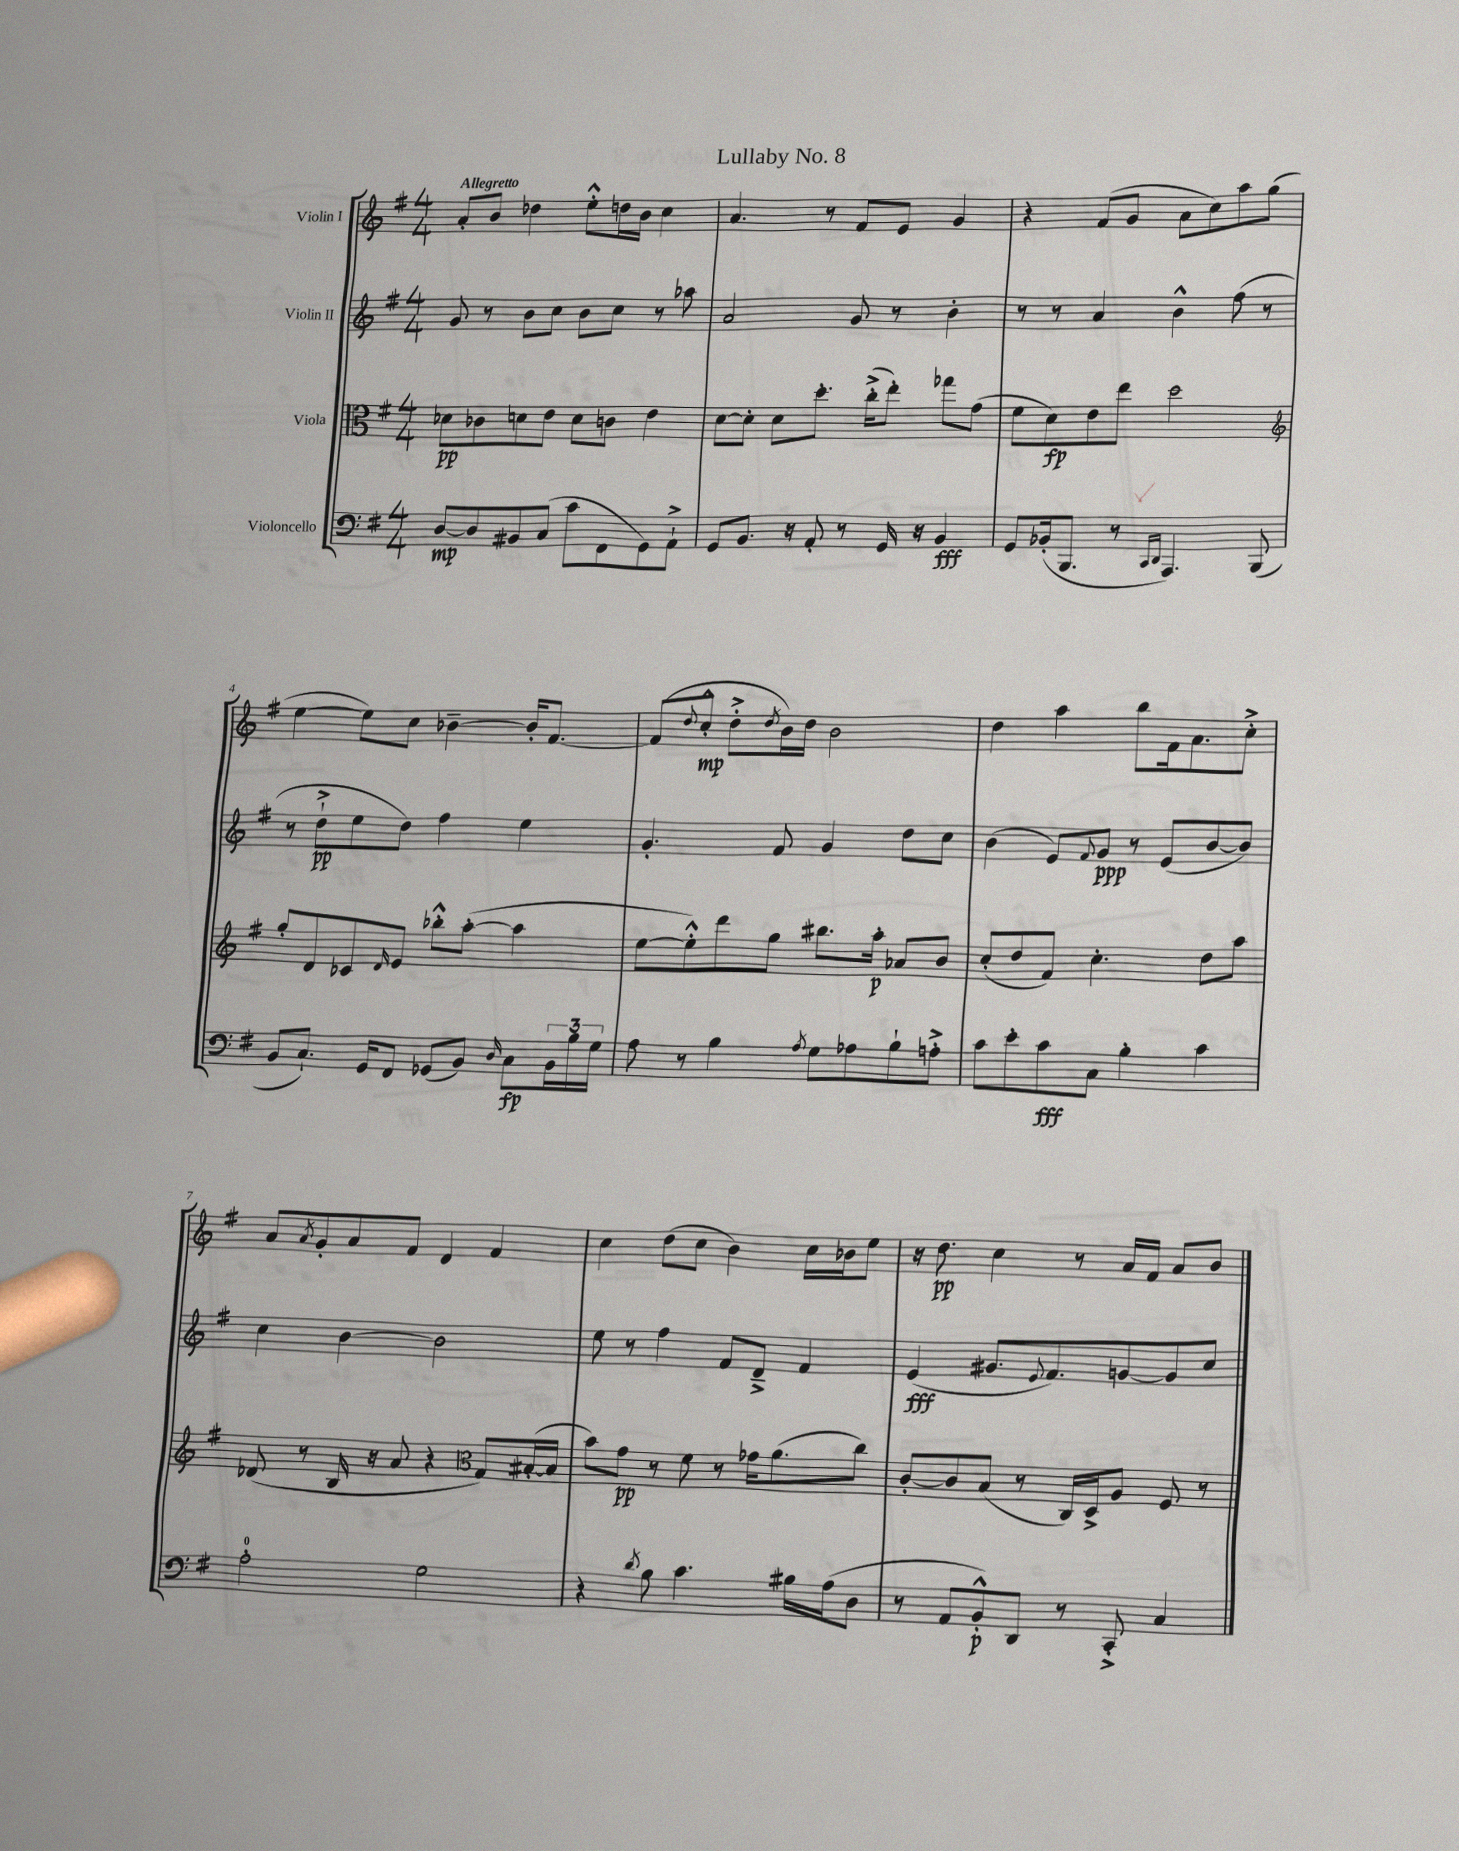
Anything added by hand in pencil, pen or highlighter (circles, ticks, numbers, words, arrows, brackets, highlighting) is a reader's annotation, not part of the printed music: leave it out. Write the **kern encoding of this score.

**kern	**kern	**kern	**kern
*staff4	*staff3	*staff2	*staff1
*clefF4	*clefC3	*clefG2	*clefG2
*k[f#]	*k[f#]	*k[f#]	*k[f#]
*M4/4	*M4/4	*M4/4	*M4/4
[8D/L	8d-\L	8g/	8a'/L
8D/]	8c-\	8r	8b/J
8BB#/	8d\	8b\L	4dd-\
(8C/J	8e\J	8cc\J	.
8c\L	8d\L	8b\L	8ee'^^\L
8FF#\	8c\J	8cc\J	16dd\L
.	.	.	16b\JJ
8GG\)	4e\	8r	4cc\
8AA`^\J	.	8aa-\	.
=	=	=	=
8GG/L	[8d\L	2a/	4.a/
8.BB/J	8d'\]J	.	.
.	8d\L	.	.
16r	.	.	.
8AA'/	8.dd'\J	.	8r
8r	.	8g/	8f#/L
.	(16cc'^\LK	.	.
16GG/	8ee'\J)	8r	8e/J
16r	.	.	.
4BB/	8gg-\L	4b'\	4g/
.	(8g\J	.	.
=	=	=	=
8GG/L	8f#\L	8r	4r
(16BB-'/k	8d\)	8r	.
8.BBB/J	.	.	.
.	8e\	4a/	(8f#/L
8r	8ee\J	.	8g/J
16qqCC/LL	.	.	.
16qqDD/JJ	.	.	.
4.AAA/)	2dd\	4b^^\	8a\L
.	.	.	8cc\)
.	.	(8ff#\	8aa\
(8BBB/	.	8r	(8gg\J
=	=	=	=
*	*clefG2	*	*
8BB/L	8gg'/L	8r	[4ee\
8.C`/J)	8d/	8dd`^\L	.
.	8c-/	8ee\	8ee\]L)
16GG/LK	.	.	.
.	16qqd/	.	.
8FF#/J	8e/J	8dd\J)	8cc\J
(8GG-/L	8bb-'^^\L	4ff#\	[4b-~\
8BB/J)	([8aa'\J	.	.
16qqD/	.	.	.
8C\L	4aa\]	4ee\	16b-'/]LK
.	.	.	[8.f#/J
24BB\L	.	.	.
24B\	.	.	.
24G\JJ	.	.	.
=	=	=	=
8A\	[8ee\L	4.g'/	(8f#/]L
.	.	.	8qqdd/
8r	8ee'^^\])	.	8cc'^^/J
4B\	8ddd\	.	8dd'^\L
.	.	.	8qdd/
.	8gg\J	8f#/	16b\L)
.	.	.	16dd\JJ
8qA/	.	.	.
8G\L	8.bb#\L	4g/	2b\
8A-\	.	.	.
.	16aa'\Jk	.	.
8B`\	8a-/L	8dd\L	.
8A'^\J	8b/J	8cc\J	.
=	=	=	=
8c\L	(8cc'/L	(4b\	4dd\
8e'\	8dd/	.	.
8c\	8f#/J)	8e/L)	4aa\
.	.	8qqf#/	.
8C\J	4.cc'\	8g/J	.
4B'\	.	8r	8bb\L
.	.	(8e/L	16f#\k
.	.	.	8.a\
4c\	8dd\L	[8b/	.
.	8aa\J	8b/]J)	8cc'^\J
=	=	=	=
2A'\	(8d-/	4cc\	8a/L
.	.	.	8qa/
.	8r	.	8g'/
.	16B/	[4b\	8a/
.	16r	.	.
.	8a/	.	8f#/J
2G\	4r	2b\]	4d/
*	*clefC3	*	*
.	8G/L)	.	4f#/
.	([16B#'/L	.	.
.	16B#/]JJ	.	.
=	=	=	=
4r	8b\L)	8ee\	4cc\
.	8g\J	8r	.
8qd/	.	.	.
8B\	8r	4ff#\	(8dd\L
4.c\	8f#\	.	8cc\J
.	8r	8f#/L	4b\)
.	16g-\LK	8d~^/J	.
.	(8.a\	.	.
16B#\LL	.	4f#/	16cc\LL
(16A\J	.	.	16b-\J
8D\J	8cc\J)	.	8ee\J
=	=	=	=
8r	[8c'/L	(4e/	16r
.	.	.	8.dd\
8AA/L	8c/]	.	.
8BB'^^/)	(8B/J	8.g#/L	4cc\
8DD/J	8r	.	.
.	.	8qqe/	.
.	.	8.f#/)	.
8r	16C/LL)	.	8r
.	16D^/J	.	.
8CC'^/	8A/J	[8g/	16a/LL
.	.	.	16f#/JJ
4C/	8F#/	8g/]	8a/L
.	8r	8cc/J	8b/J
==	==	==	==
*-	*-	*-	*-
